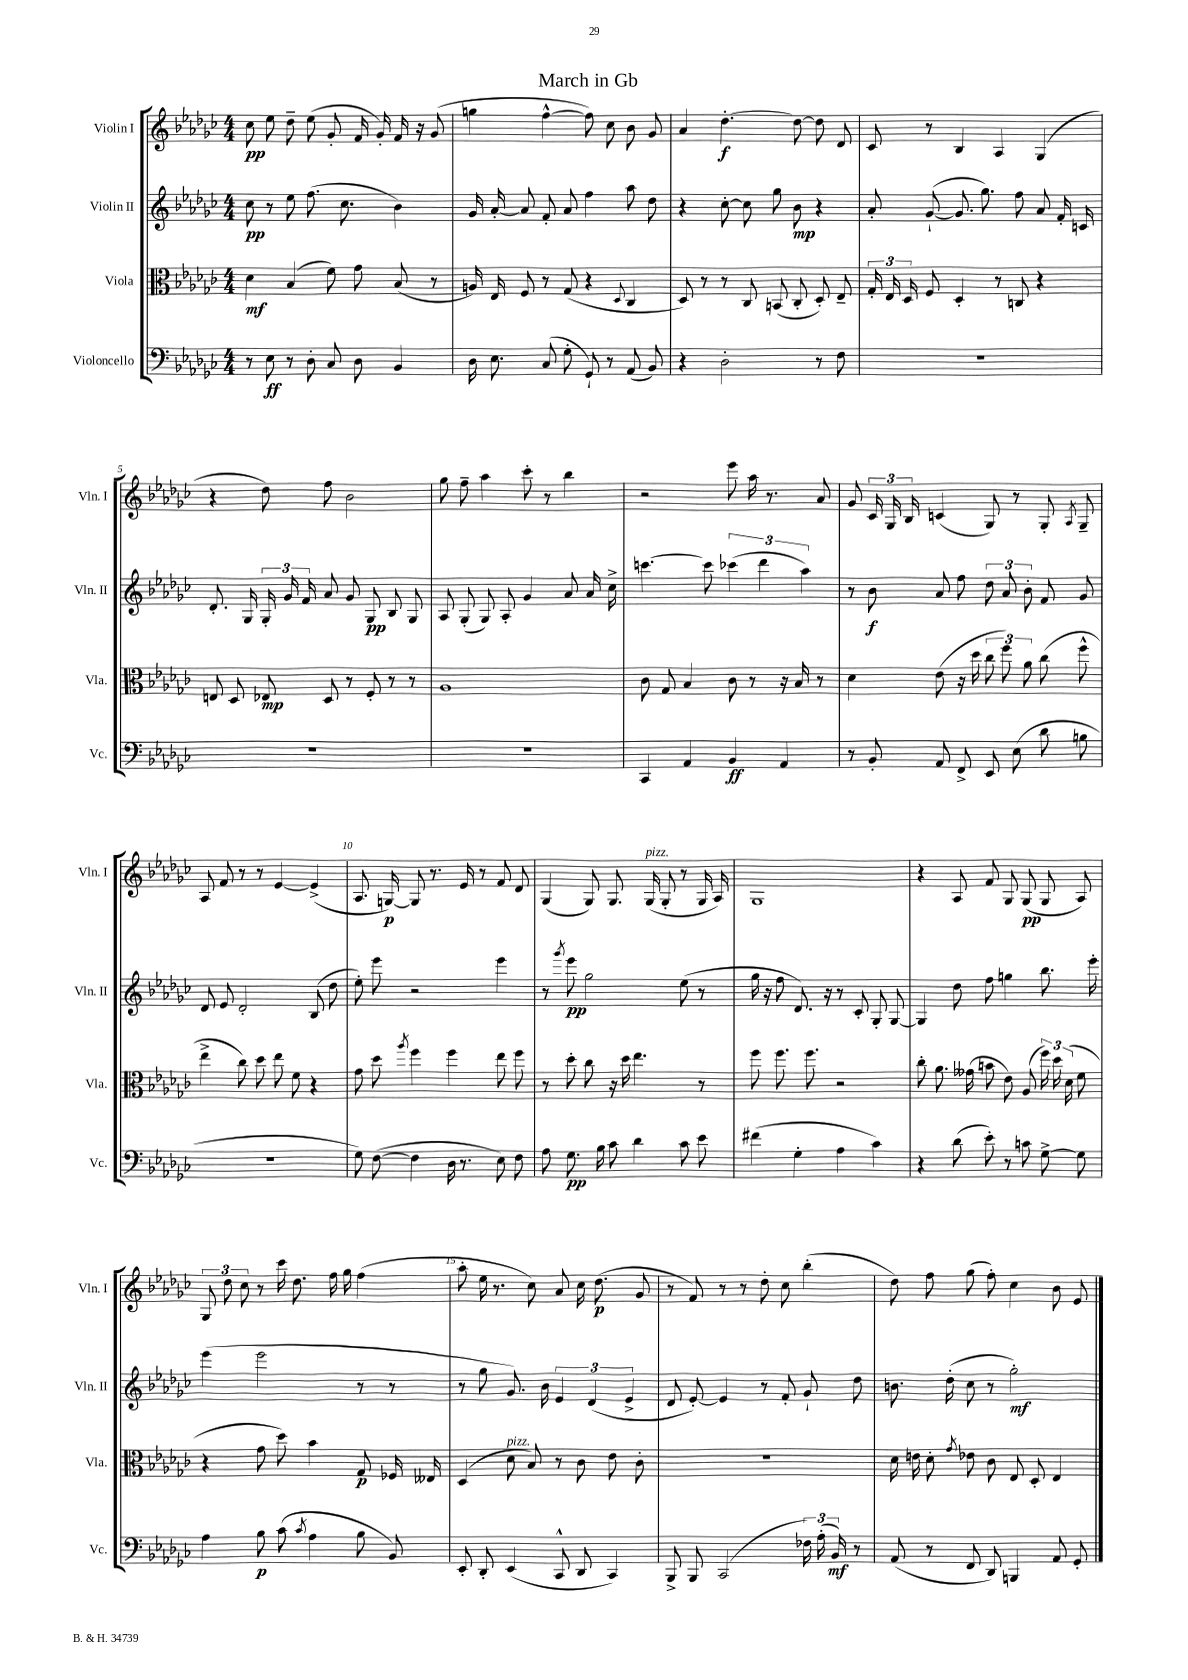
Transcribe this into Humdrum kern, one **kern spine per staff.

**kern	**kern	**kern	**kern
*staff4	*staff3	*staff2	*staff1
*clefF4	*clefC3	*clefG2	*clefG2
*k[b-e-a-d-g-c-]	*k[b-e-a-d-g-c-]	*k[b-e-a-d-g-c-]	*k[b-e-a-d-g-c-]
*M4/4	*M4/4	*M4/4	*M4/4
8r	4d-	8cc-	8cc-
8E-	.	8r	8ee-
8r	(4B-	8ee-	8dd-~
8D-'	.	(8.ff	(8ee-
8C-	8f)	.	8g-'
.	.	8.cc-	.
8D-	8g-	.	16f
.	.	.	16g-')
4BB-	(8B-	4b-)	16f
.	.	.	16r
.	8r	.	(8g-
=	=	=	=
16D-	16A)	16g-	4gg
8.E-	16E-	[16a-'	.
.	8F	8a-]	.
(8C-	8r	8f'	[4ff^^
8G-'	(8G-	8a-	.
8GG-`)	4r	4ff	8ff])
8r	.	.	8cc-
.	8qqD-	.	.
(8AA-	4C-	8aa-	8b-
8BB-)	.	8dd-	8g-
=	=	=	=
4r	8D-)	4r	4a-
.	8r	.	.
2D-'	8r	[8cc-'	[4.dd-'
.	8C-	8cc-]	.
.	(8BB	8gg-	.
.	8C-'	8b-	8dd-_
8r	8D-')	4r	8dd-]
8F	8E-~	.	8d-
=	=	=	=
1r	24G-'	8a-'	8c-
.	24E-	.	.
.	24D-	.	.
.	8F	([8g-`	8r
.	4D-'	8.g-]	4B-
.	.	8.gg-)	.
.	8r	.	4A-
.	8C	8ff	.
.	4r	8a-	(4G-
.	.	16f'	.
.	.	16c	.
=	=	=	=
1r	8E	8.d-'	4r
.	8D-	.	.
.	.	16G-	.
.	8E-	24G-'	8dd-)
.	.	24g-	.
.	.	24f	.
.	8D-	8a-	8ff
.	8r	8g-	2b-
.	8F'	8G-	.
.	8r	8B-	.
.	8r	8G-	.
=	=	=	=
1r	1A-	8A-	8gg-
.	.	(8G-'	8ff~
.	.	8G-)	4aa-
.	.	8A-'	.
.	.	4g-	8ccc-'
.	.	.	8r
.	.	8a-	4bb-
.	.	16a-	.
.	.	16cc-^	.
=	=	=	=
4CC-	8c-	[4.ccc	2r
.	8G-	.	.
4AA-	4B-	.	.
.	.	8ccc]	.
4BB-	8c-	(6ccc-	8eee-
.	8r	.	16aa-
.	.	6ddd-	.
.	.	.	8.r
4AA-	16r	.	.
.	16B-	.	.
.	.	6aa-)	.
.	8r	.	8a-
=	=	=	=
8r	4d-	8r	8g-
8BB-'	.	8b-	24c-
.	.	.	24G-
.	.	.	24B-
8AA-	(8e-	8a-	(4c
8FF^	16r	8ff	.
.	16dd-	.	.
8EE-	12cc-	12dd-	8G-)
.	12ff)	12a-	.
(8E-	.	.	8r
.	12a-	12b-'	.
8d-	(8cc-	8f	8G-'
.	.	.	8qA-
8B	8ff^^	8g-	8G-~
=	=	=	=
1r	4ee-^	8d-	8A-
.	.	8e-	8f
.	8cc-)	2d-'	8r
.	8dd-	.	8r
.	8ee-	.	[4e-
.	8f	.	.
.	4r	(8B-	(4e-^]
.	.	8dd-	.
=	=	=	=
8G-)	8g-	8ee-')	8.A-
([8F	8dd-	8eee-	.
.	.	.	[16G)
.	8qaa-	.	.
4F]	4ff	2r	8G]
.	.	.	8.r
16D-	4ff	.	.
8.r	.	.	16e-
.	.	.	8r
8E-)	8ee-	4eee-	8f
8F	8ff	.	8d-
=	=	=	=
8A-	8r	8r	(4G-
.	.	8qggg-	.
8.G-	8dd-'	8eee-	.
.	8cc-	2gg-	8G-)
16B-	.	.	.
8c-	16r	.	8.G-
.	16dd-	.	.
4d-	4.ee-	.	.
.	.	.	(16G-
.	.	.	8G-'
8c-	.	(8ee-	8r
8e-	8r	8r	16G-
.	.	.	16A-)
=	=	=	=
(4f#	8ff	16gg-	1G-
.	.	16r	.
.	8.ff	8ff	.
4G-'	.	8.d-)	.
.	8.ff	.	.
.	.	16r	.
4A-	2r	8r	.
.	.	8c-'	.
4c-)	.	8G-'	.
.	.	[8G-	.
=	=	=	=
4r	8cc-'	4G-]	4r
.	8.a-	.	.
(8d-	.	8dd-	8A-
.	(16g--	.	.
8e-')	8b	8ff	8f
8r	8e-)	4gg	8G-
8c	(8A-	.	(8G-
[8G-^	24ff)	8.bb-	8G-
.	24dd-	.	.
.	(24d-	.	.
8G-]	8f	.	8A-)
.	.	16eee-'	.
=	=	=	=
4A-	4r	(4eee-	12G-
.	.	.	12dd-
.	.	.	12cc-
8B-	8g-	2eee-	8r
(8c-	8dd-)	.	16ccc-
.	.	.	8.dd-
8qc-	.	.	.
4A-	4b-	.	.
.	.	.	16ff
.	.	.	16gg-
8B-	8G-	8r	(4ff
8BB-)	16F-	8r	.
.	16E--	.	.
=	=	=	=
8EE-'	(4D-	8r	8aa-'
8DD-'	.	8gg-	16ee-
.	.	.	8.r
(4EE-	8d-	8.g-)	.
.	8B-)	.	8cc-)
.	.	16b-	.
8CC-^^	8r	6e-	8a-
8DD-	8c-	.	16cc-
.	.	(6d-	.
.	.	.	(8.dd-
4CC-)	8e-	.	.
.	.	6e-^	.
.	8c-'	.	8g-
=	=	=	=
8BBB-^	1r	8d-	8r
8BBB-	.	[8e-')	8f)
(2CC-	.	4e-]	8r
.	.	.	8r
.	.	8r	8dd-'
.	.	8f'	8cc-
24F-)	.	8g-`	(4bb-'
(24A-'	.	.	.
24BB-)	.	.	.
8r	.	8dd-	.
=	=	=	=
(8AA-	16d-	8.b	8dd-)
.	16e	.	.
8r	8d-'	.	8ff
.	.	(16dd-'	.
.	8qg-	.	.
8FF	8e-	8cc-	(8gg-
8DD-)	8c-	8r	8ff')
4BBB	8E-	2gg-')	4cc-
.	8D-'	.	.
8AA-	4E-	.	8b-
8GG-'	.	.	8e-
==	==	==	==
*-	*-	*-	*-
